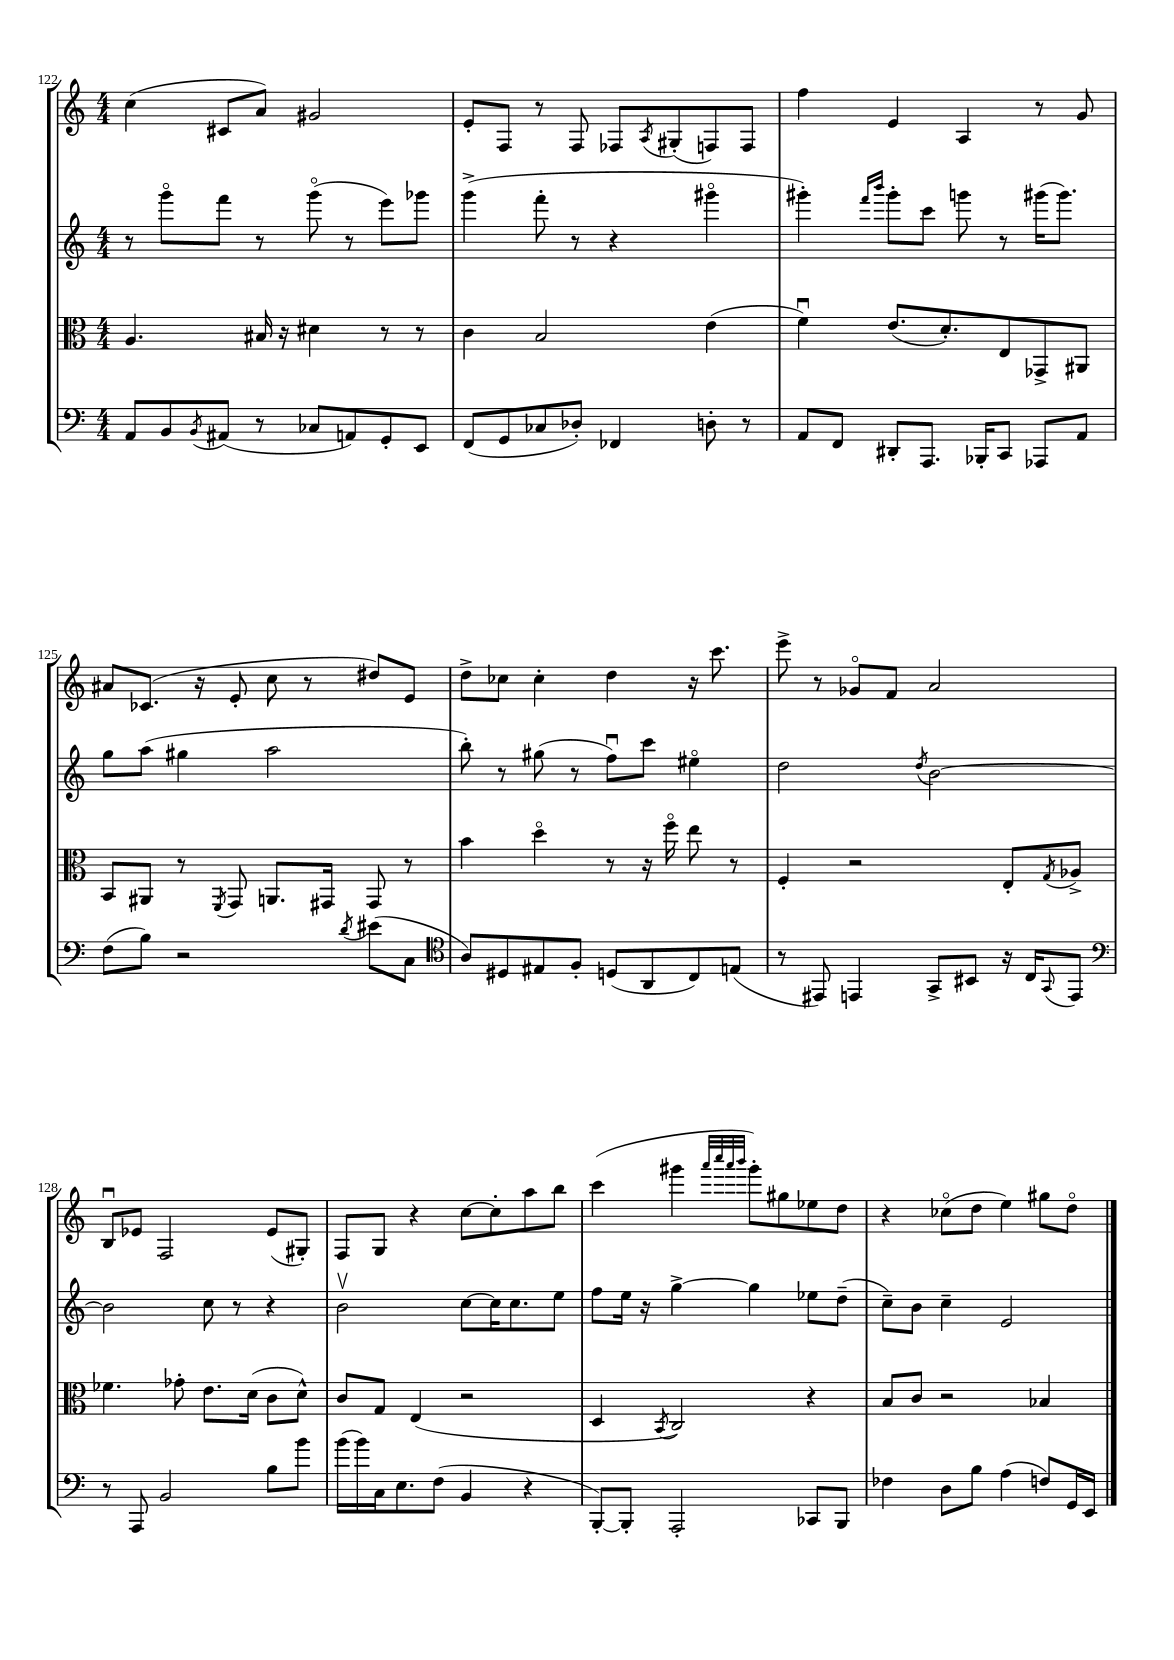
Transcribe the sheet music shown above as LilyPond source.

<<
\new StaffGroup <<
\new Staff = "s0" {
    \clef treble \key c \major \numericTimeSignature \time 4/4
    c''4( cis'8 a'8) gis'2 |
    e'8-. f8 r8 f8 fes8 \acciaccatura { a8 } gis8-.( f8) f8 |
    f''4 e'4 a4 r8 g'8 |
    ais'8 ces'8.( r16 e'8-. c''8 r8 dis''8) e'8 |
    d''8-> ces''8 ces''4-. d''4 r16 c'''8. |
    e'''8-> r8 ges'8\flageolet f'8 a'2 |
    b8\downbow ees'8 f2 ees'8( gis8-.) |
    f8 g8 r4 c''8~ c''8-. a''8 b''8 |
    c'''4( gis'''4 \grace { a'''32 c''''32 a'''32 b'''32 } gis'''8-.) gis''8 ees''8 d''8 |
    r4 ces''8\flageolet( d''8 e''4) gis''8 d''8\flageolet \bar "|." |
}
\new Staff = "s1" {
    \clef treble \key c \major \numericTimeSignature \time 4/4
    r8 g'''8\flageolet f'''8 r8 g'''8\flageolet( r8 e'''8) ges'''8 |
    g'''4->( f'''8-. r8 r4 gis'''4\flageolet |
    gis'''4-.) \grace { f'''16 b'''16 } gis'''8-. c'''8 g'''8 r8 gis'''16( gis'''8.) |
    g''8 a''8( gis''4 a''2 |
    b''8-.) r8 gis''8( r8 f''8\downbow) c'''8 eis''4\flageolet |
    d''2 \acciaccatura { d''8 } b'2~ |
    b'2 c''8 r8 r4 |
    b'2\upbow c''8~ c''16 c''8. e''8 |
    f''8 e''16 r16 g''4~-> g''4 ees''8 d''8--( |
    c''8--) b'8 c''4-- e'2 \bar "|." |
}
\new Staff = "s2" {
    \clef alto \key c \major \numericTimeSignature \time 4/4
    a4. bis16 r16 dis'4 r8 r8 |
    c'4 b2 e'4( |
    f'4\downbow) e'8.( d'8.-.) e8 ges,8-> ais,8 |
    b,8 ais,8 r8 \acciaccatura { f,8 } g,8 a,8. gis,16 gis,8 r8 |
    b'4 d''4\flageolet r8 r16 f''16\flageolet e''8 r8 |
    f4-. r2 e8-. \acciaccatura { g8 } aes8-> |
    fes'4. ges'8-. e'8. d'16( c'8 d'8-^) |
    c'8 g8 e4( r2 |
    d4 \acciaccatura { b,8 } c2) r4 |
    b8 c'8 r2 bes4 \bar "|." |
}
\new Staff = "s3" {
    \clef bass \key c \major \numericTimeSignature \time 4/4
    a,8 b,8 \acciaccatura { b,8 } ais,8( r8 ces8 a,8) g,8-. e,8 |
    f,8( g,8 ces8 des8-.) fes,4 d8-. r8 |
    a,8 f,8 dis,8-. a,,8. bes,,16-. c,8 aes,,8 a,8 |
    f8( b8) r2 \acciaccatura { d'8 } eis'8( c8 |
    \clef tenor a8) dis8 eis8 f8-. d8( a,8 c8) e8( |
    r8 eis,8) e,4 g,8-> bis,8 r16 c16 \appoggiatura { g,8 } e,8 |
    \clef bass r8 a,,8 b,2 b8 b'8 |
    b'16( b'16) c16 e8. f8( b,4 r4 |
    b,,8~-.) b,,8-. a,,2-. ces,8 b,,8 |
    fes4 d8 b8 a4( f8) g,16 e,16 \bar "|." |
}
>>
>>
\layout { \context { \Score currentBarNumber = #122 } }
